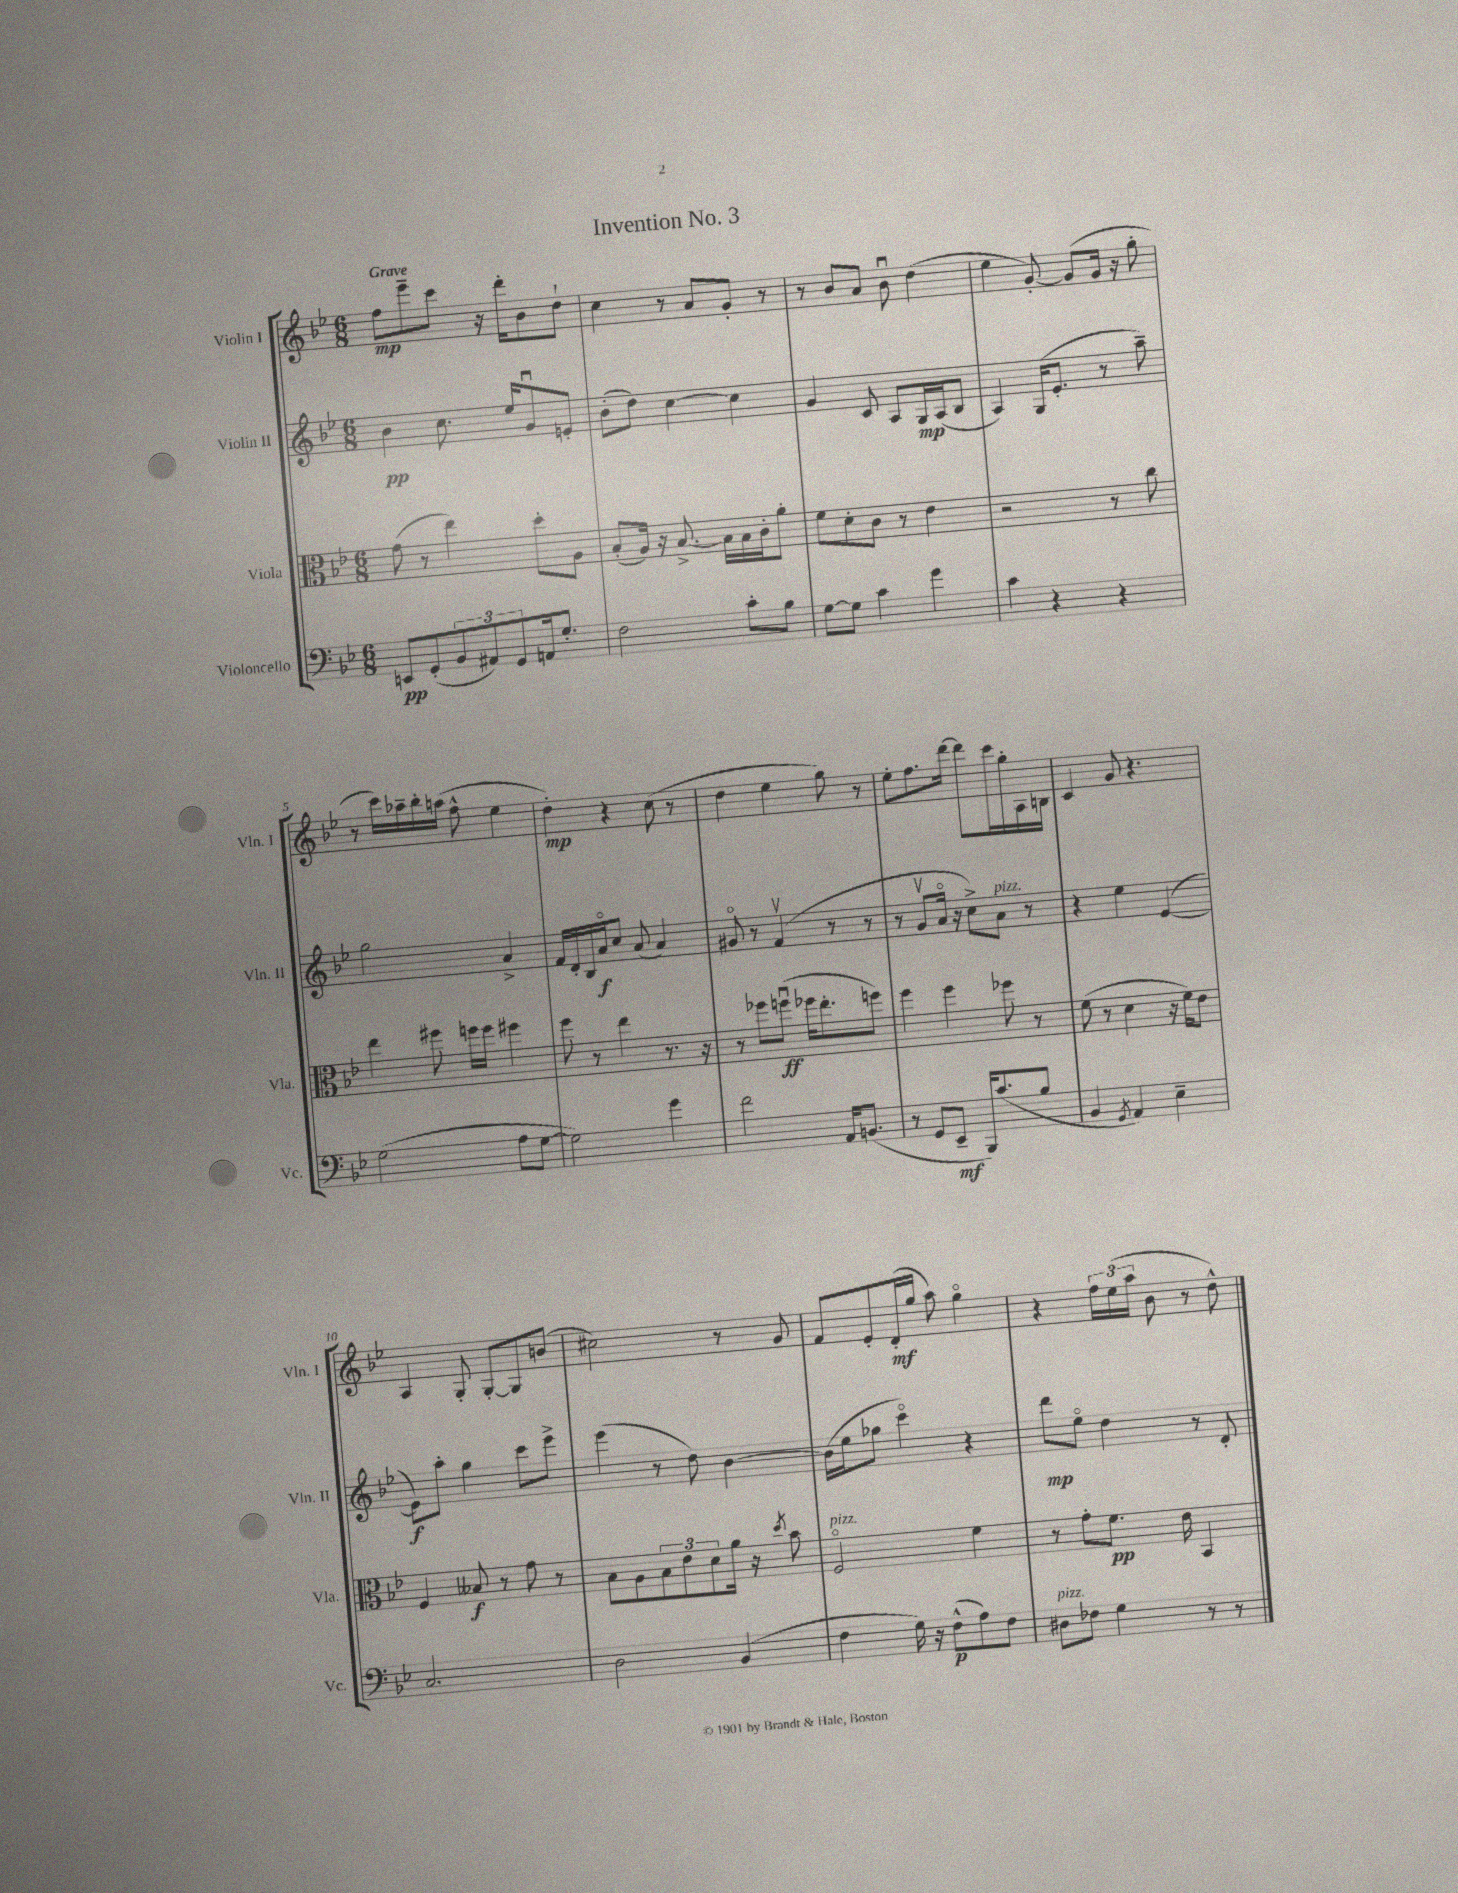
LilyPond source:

\header { title = "Invention No. 3" }
<<
\new StaffGroup <<
\new Staff = "s0" \with { instrumentName = "Violin I" shortInstrumentName = "Vln. I" } {
    \clef treble \key bes \major \numericTimeSignature \time 6/8 \tempo "Grave"
    f''8\mp ees'''8-- c'''8 r16 d'''16-. bes'8 d''8-! |
    c''4 r8 a'8 g'8-. r8 |
    r8 bes'8 a'8 bes'8\downbow d''4( |
    ees''4 g'8~-.) g'8( g'16 r16 g''8-. |
    r8 c'''16) aes''16-- bes''16-. a''16( f''8-^ ees''4 |
    d''4-.\mp) r4 c''8( r8 |
    d''4 ees''4 g''8) r8 |
    ees''8-. f''8. d'''16~ d'''8 c'''16 g''16-. a16 b16 |
    c'4 g'8 r4. |
    a4 g8-. g8~-. g8 b'8( |
    cis''2) r8 g'8 |
    f'8 ees'8-. d'16-.\mf( g''16 a''8) g''4\flageolet |
    r4 \tuplet 3/2 { f''16 ees''16( a''16 } bes'8 r8 d''8-^) \bar "|." |
}
\new Staff = "s1" \with { instrumentName = "Violin II" shortInstrumentName = "Vln. II" } {
    \clef treble \key bes \major \numericTimeSignature \time 6/8
    bes'4\pp c''8. ees''16 g'8\downbow e'8-. |
    bes'8-.( d''8) c''4~ c''4 |
    g'4 c'8 a8 g16\mp a16( bes8 |
    a4) g16( ees'8.-. r8 a''8--) |
    g''2 a'4-> |
    f'16 d'16-. bes16 a'16\flageolet\f c''8 a'8( a'4) |
    gis'8\flageolet r8 f'4\upbow( r8 r8 |
    r8 g'8\upbow a'16\flageolet r16 c''8->) a'8^\markup { \italic "pizz." } r8 |
    r4 ees''4 ees'4~( |
    ees'8\f) a''8-. g''4 c'''8 ees'''8-> |
    ees'''4( r8 d''8) bes'4~ |
    bes'16( ees''16 ges''8 c'''4\flageolet) r4 |
    d'''8\mp ees''8\flageolet d''4 r8 d'8-. \bar "|." |
}
\new Staff = "s2" \with { instrumentName = "Viola" shortInstrumentName = "Vla." } {
    \clef alto \key bes \major \numericTimeSignature \time 6/8
    g'8( r8 ees''4) d''8-. a8 |
    bes8-.( a16) r16 bes8.~-> bes16 bes16 c'16-. a'8-. |
    f'8 d'8-. c'8 r8 ees'4 |
    r2 r8 c''8 |
    ees''4 fis''8 f''16 f''16 fis''4 |
    f''8 r8 ees''4 r8. r16 |
    r8 fes''8 f''8\downbow\ff( fes''16 ees''8.-. f''8) |
    f''4 f''4 fes''8 r8 |
    f'8( r8 d'4 r16 f'16) ees'8 |
    f4 beses8\f r8 g'8 r8 |
    bes8 a8 \tuplet 3/2 { bes8 ees'8 d'8 } a'16 r16 \acciaccatura { d''8 } bes'8 |
    f2\flageolet^\markup { \italic "pizz." } f'4 |
    r8 g'8-. f'8.\pp ees'16 bes,4 \bar "|." |
}
\new Staff = "s3" \with { instrumentName = "Violoncello" shortInstrumentName = "Vc." } {
    \clef bass \key bes \major \numericTimeSignature \time 6/8
    e,8\pp g,8-.( \tuplet 3/2 { bes,8 ais,8) g,8 } a,16 g8.-. |
    f2 c'8-. bes8 |
    g8~ g8 c'4 g'4 |
    c'4 r4 r4 |
    g2( a8 g8~ |
    g2) g'4 |
    f'2 a,16 b,8.( |
    r8 g,8 ees,8--\mf bes,,16) c'8.( bes8 |
    bes,4 \acciaccatura { g,8 } a,4) ees4-- |
    c2. |
    d2 bes,4( |
    f4 g16) r16 f8-^\p( a8) f8 |
    dis8^\markup { \italic "pizz." } fes8 g4 r8 r8 \bar "|." |
}
>>
>>
